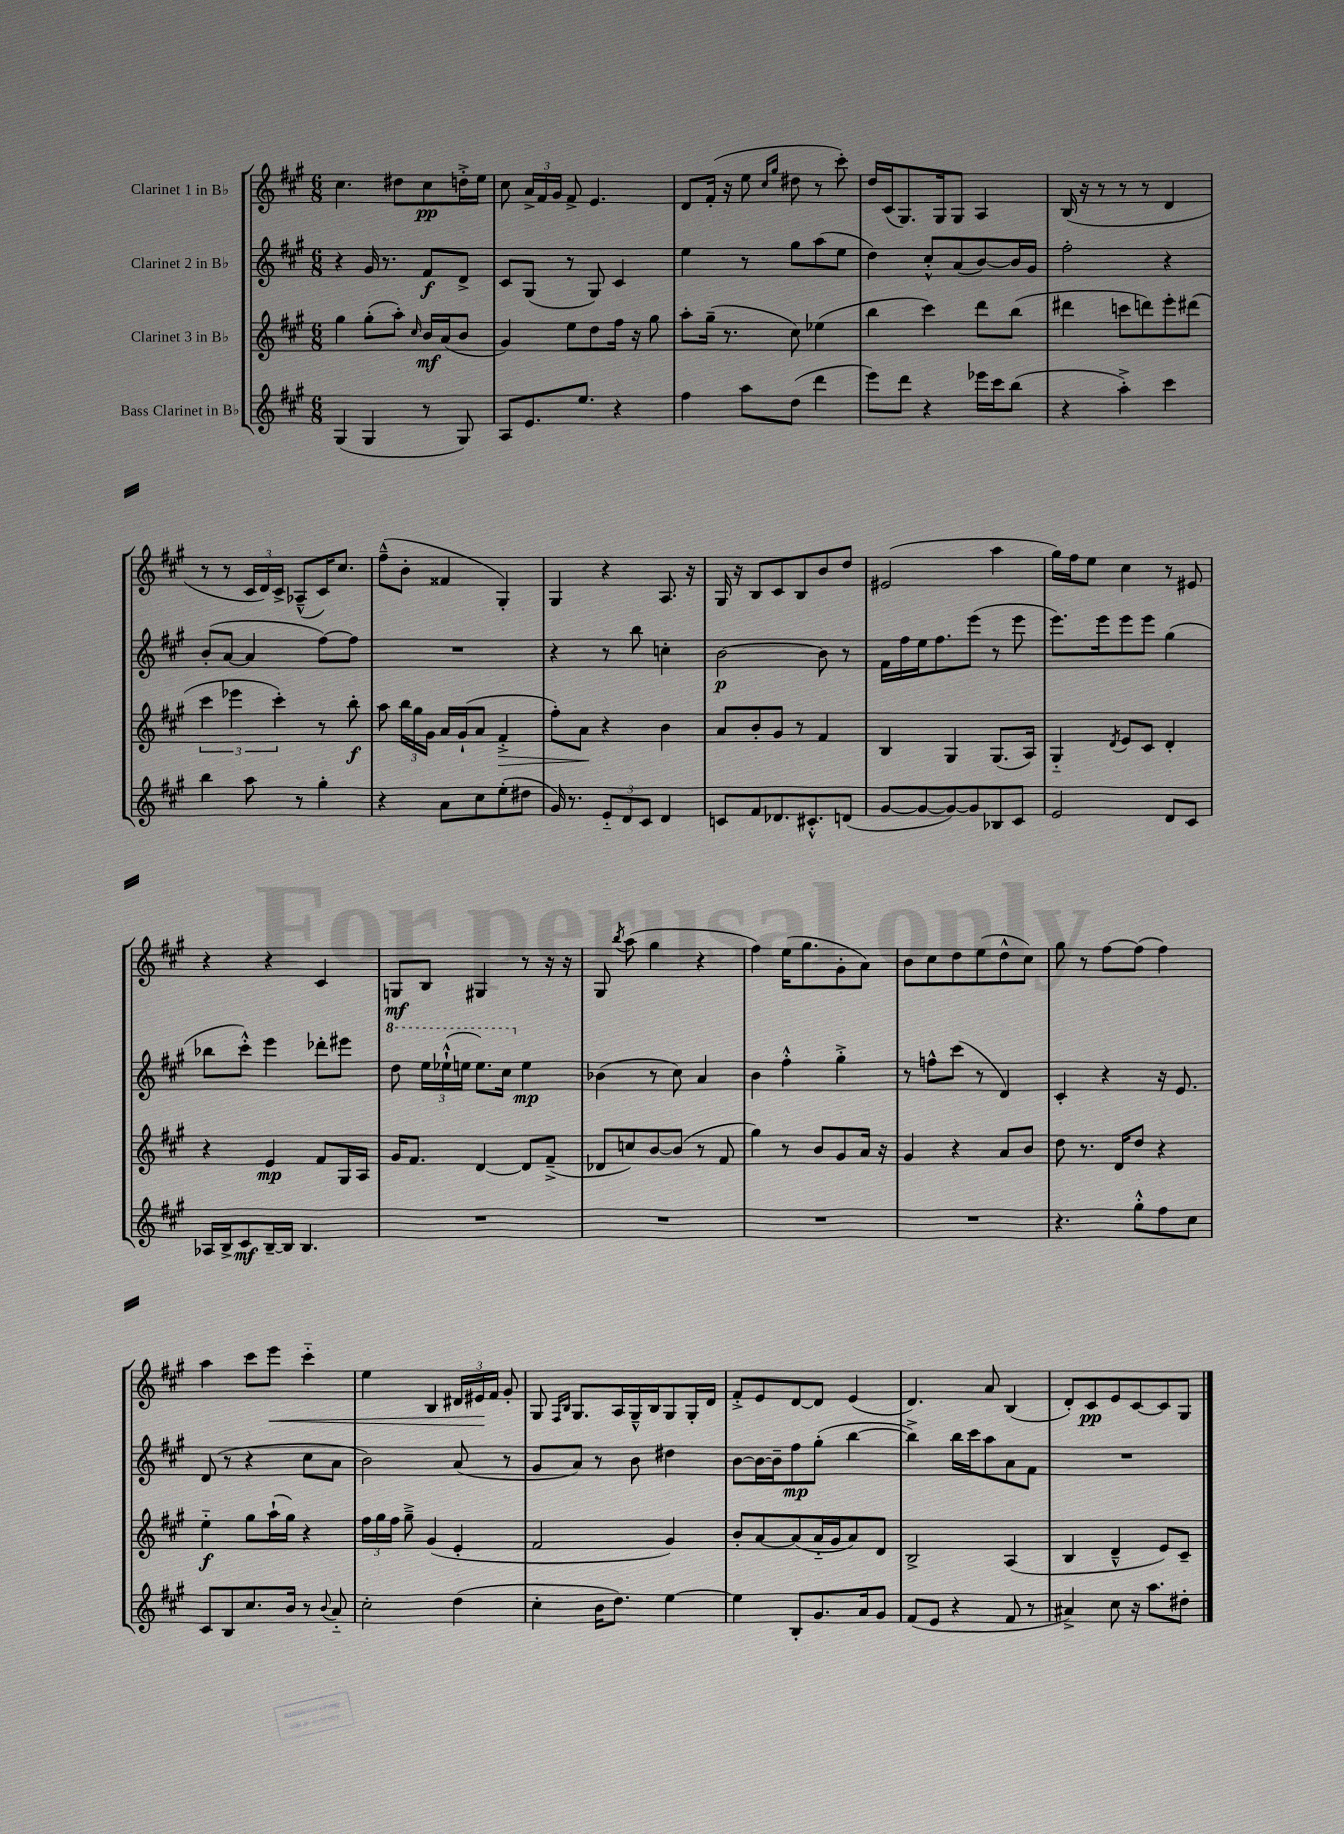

**kern	**kern	**kern	**kern
*staff4	*staff3	*staff2	*staff1
*clefG2	*clefG2	*clefG2	*clefG2
*k[f#c#g#]	*k[f#c#g#]	*k[f#c#g#]	*k[f#c#g#]
*M6/8	*M6/8	*M6/8	*M6/8
(4G#	4gg#	4r	4.cc#
4G#	(8gg#'	16g#	.
.	.	8.r	.
.	8aa')	.	8dd#
.	16qqcc#	.	.
8r	16b	8f#	8cc#
.	(16a	.	.
8G#)	8b	8d^	16dd'^
.	.	.	16ee
=	=	=	=
8A	4g#)	8c#	8cc#
8.e	.	(8G#	24a^
.	.	.	24f#
.	.	.	24g#
.	8ee	8r	8f#^
8.ee	.	.	.
.	8dd	8G#)	4.e
4r	16ff#	4c#	.
.	16r	.	.
.	8gg#	.	.
=	=	=	=
4ff#	8aa'	4ee	8d
.	(16gg#~	.	(16f#'
.	8.r	.	16r
8aa	.	8r	8ee
.	.	.	16qqcc#
.	.	.	16qqgg#
(8dd	8cc#)	8gg#	8dd#
4ddd	(4ee-	(8aa	8r
.	.	8ee	8ccc#')
=	=	=	=
8eee)	4bb	4dd)	16dd
.	.	.	(16c#
8ddd	.	.	8.G#)
4r	4ccc#)	8cc#'^^	.
.	.	.	16G#
.	.	(8a	8G#
16eee-	8ddd	[8b)	4A
16ccc#	.	.	.
(8bb	(8bb	16b]	.
.	.	16g#	.
=	=	=	=
4r	4ddd#	2ff#'	(16B
.	.	.	16r
.	.	.	8r
4aa'^)	8ccc	.	8r
.	8ddd)	.	8r
4ccc#	8eee'	4r	4d
.	(8ddd#	.	.
=	=	=	=
4bb	6ccc#	(8b'	8r
.	.	[8a	8r
.	6eee-	.	.
8aa	.	4a]	24c#
.	.	.	24d)
.	6ccc#')	.	24c#^
8r	.	.	(8A-~^^
4gg#'	8r	[8ff#)	16c#)
.	.	.	8.cc#
.	8bb'	8ff#]	.
=	=	=	=
4r	8aa	2.r	(8ff#~^^
.	24bb	.	8b'
.	24gg#	.	.
.	24g#	.	.
8a	16a	.	4f##
.	(16g#`	.	.
8cc#	8a	.	.
(8ee'	4f#'^	.	4G#')
8dd#	.	.	.
=	=	=	=
16g#)	8ff#')	4r	4G#
8.r	.	.	.
.	8a	.	.
12e'~	4r	8r	4r
12d	.	.	.
.	.	8bb	.
12c#	.	.	.
4d	4b	4cc'	8.A
.	.	.	16r
=	=	=	=
8c	8a	[2b	16G#
.	.	.	16r
8f#	8b'	.	8B
8.d-	8g#	.	8c#
.	8r	.	8B
8.c#'^^	.	.	.
.	4f#	8b]	8b
(8d	.	8r	8dd
=	=	=	=
[8g#	4B	16f#	(2e#
.	.	16ff#	.
8g#_	.	16ee	.
.	.	8.ff#	.
8g#_)	4G#	.	.
8g#]	.	(8eee	.
8B-	(8.G#	8r	4aa
8c#	.	8eee	.
.	16A)	.	.
=	=	=	=
2e	4G#'~	8.eee)	16gg#)
.	.	.	16ff#
.	.	.	8ee
.	.	16eee	.
.	8qd	.	.
.	8e	8eee	4cc#
.	8c#	8eee	.
8d	4d'	(4gg#	8r
8c#	.	.	8e#
=	=	=	=
16A-	4r	8bb-	4r
16B^	.	.	.
8c#	.	8ccc#'^^)	.
[16B~	4e	4eee	4r
16B]	.	.	.
4.B	.	.	.
.	8f#	8ddd-'	4c#
.	16G#	8eee#	.
.	16A	.	.
=	=	=	=
2.r	16g#	8ddd	8G
.	8.f#	.	.
.	.	24eee	8B
.	.	(24eee-`^^	.
.	.	24eee	.
.	[4d	8.eee)	4G#
.	.	16ccc#	.
.	8d]	4ee	8r
.	(8f#~^	.	16r
.	.	.	16r
=	=	=	=
2.r	8d-	(4b-	8G#
.	.	.	8qbb
.	8cc)	.	(8aa
.	[8b	8r	4gg#
.	(8b]	8cc#)	.
.	8r	4a	4r
.	8f#	.	.
=	=	=	=
2.r	4gg#)	4b	4ff#)
.	8r	4ff#'^^	(16ee
.	.	.	8.gg#
.	8b	.	.
.	8g#	4gg#'^	8g#'
.	16a	.	8a)
.	16r	.	.
=	=	=	=
2.r	4g#	8r	8b
.	.	8ff^^	8cc#
.	4r	(8ccc#	8dd
.	.	8r	(8ee
.	8a	4d)	8dd^^
.	8b	.	8cc#)
=	=	=	=
4.r	8dd	4c#'	8gg#
.	8.r	.	8r
.	.	4r	[8ff#
.	16d	.	.
8gg#'^^	8dd	.	(8ff#]
8ff#	4r	16r	4ff#)
.	.	8.e	.
8cc#	.	.	.
=	=	=	=
8c#	4ee'~	(8d	4aa
8B	.	8r	.
8.cc#	8gg#	4r	8ccc#
.	(16aa`	.	8eee
16b	16gg#)	.	.
8r	4r	8cc#	4ccc#'~
8qqb	.	.	.
8a'~	.	8a	.
=	=	=	=
2cc#'	24ff#	2b)	4ee
.	24gg#	.	.
.	24ff#	.	.
.	8gg#~^	.	.
.	(4g#	.	4B
(4dd	4e'	(8a	24d#
.	.	.	24e#
.	.	.	24f#
.	.	8r	8g#'
=	=	=	=
4cc#'	2f#	8g#	8G#
.	.	.	16qqF#
.	.	.	16qqB
.	.	8a)	8.G#
16b	.	8r	.
8.dd)	.	.	16A
.	.	8b	16G#~^^
.	.	.	16B
[4ee	4g#)	4dd#	8G#
.	.	.	16G#'
.	.	.	16d
=	=	=	=
4ee]	8b'	[8b	8f#'^
.	[8a	16b_	8e
.	.	16b~]	.
8B'	(8a]	8ff#	[8d
8.g#	16a'~	(8gg#'	8d]
.	16g#	.	.
.	8a)	[4bb	(4e
16a	.	.	.
8g#	8d	.	.
=	=	=	=
(8f#	2B^	4bb^])	4.d)
8e	.	.	.
4r	.	16bb	.
.	.	16ccc#	.
.	.	8aa	8a
8f#	(4A	8a	(4B
8r	.	8f#	.
=	=	=	=
4a#^)	4B	2.r	8d')
.	.	.	8c#
8cc#	4d~^^	.	8e
16r	.	.	[8c#
8.aa	.	.	.
.	8e)	.	8c#]
8dd#'	8c#~	.	8G#
==	==	==	==
*-	*-	*-	*-
